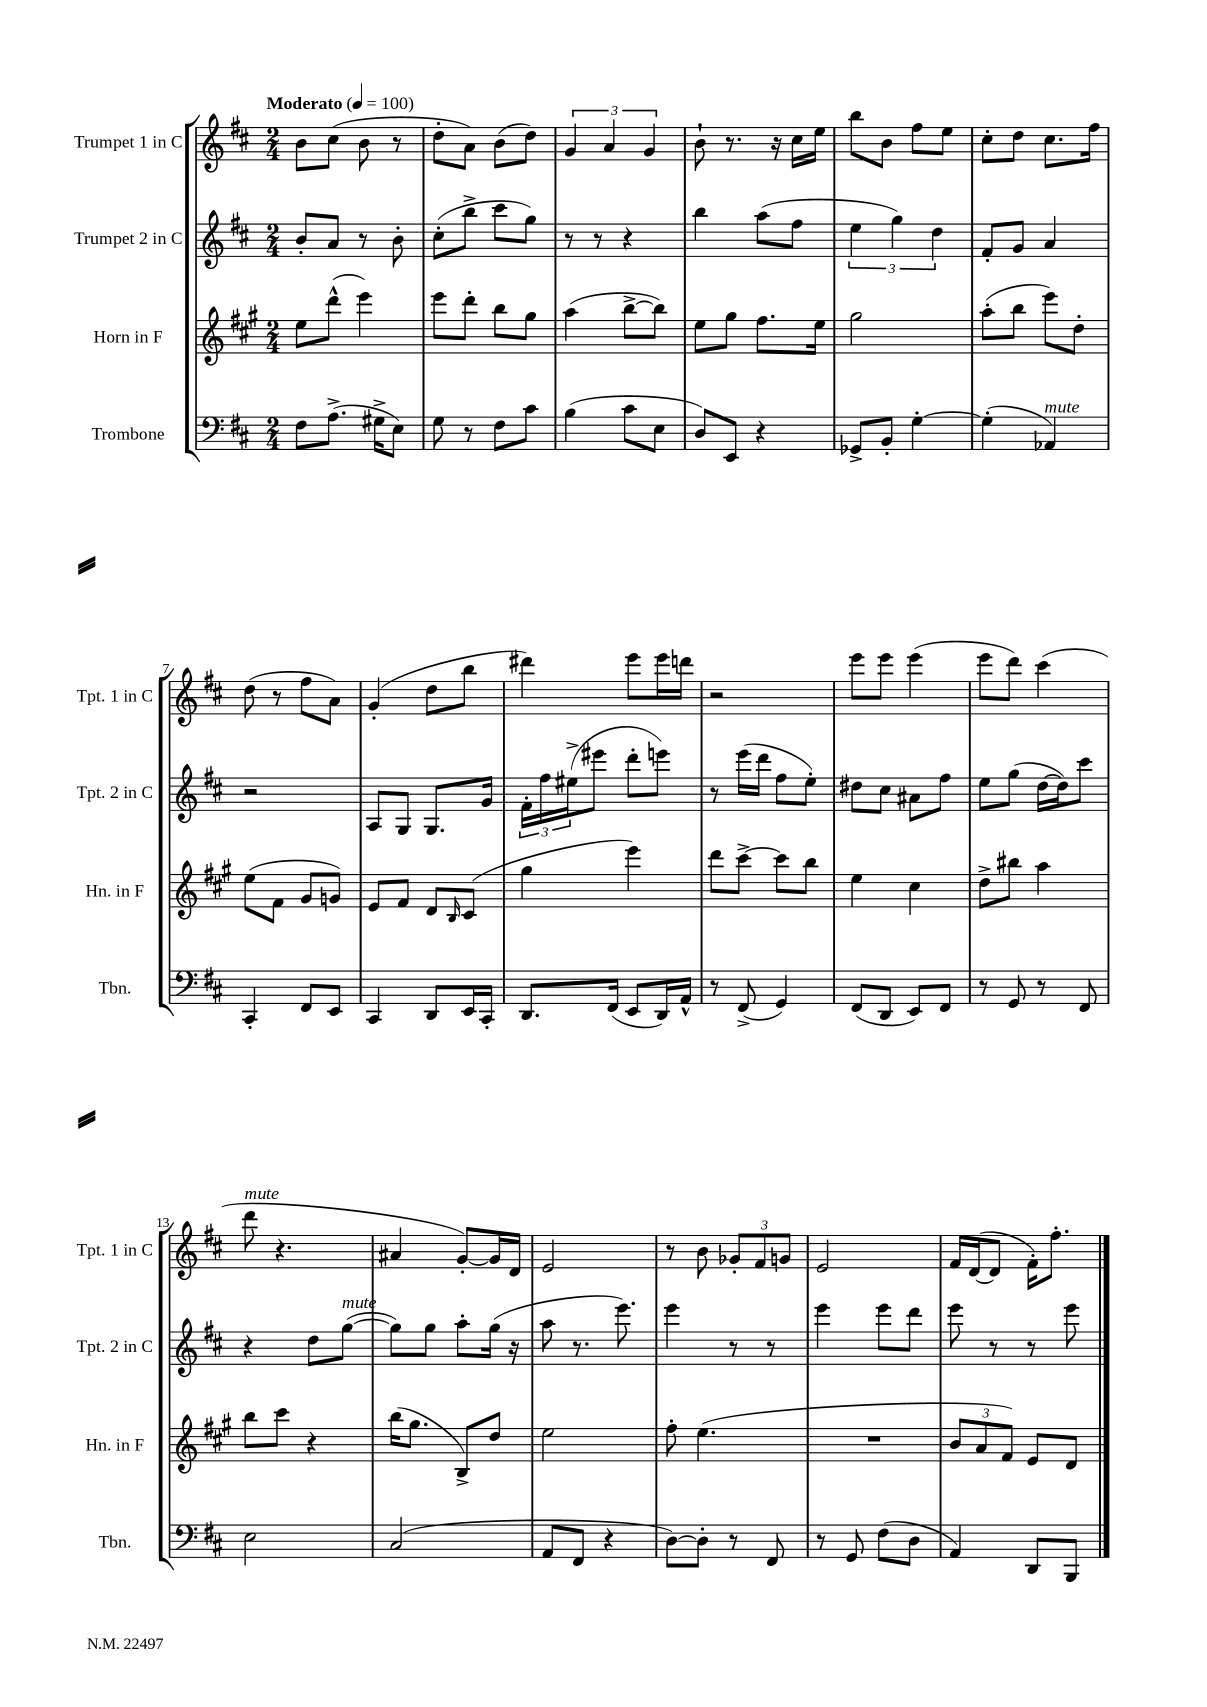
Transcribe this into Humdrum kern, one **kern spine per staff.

**kern	**kern	**kern	**kern
*staff4	*staff3	*staff2	*staff1
*clefF4	*clefG2	*clefG2	*clefG2
*k[f#c#]	*k[f#c#g#]	*k[f#c#]	*k[f#c#]
*M2/4	*M2/4	*M2/4	*M2/4
*MM100	*MM100	*MM100	*MM100
8F#\L	8ee\L	8b'/L	8b\L
(8.A^\J	(8ddd^^\J	8a/J	(8cc#\J
.	4eee\)	8r	8b\
16G#^\LK	.	.	.
8E\J)	.	8b'\	8r
=	=	=	=
8G\	8eee\L	(8cc#'\L	8dd'\L
8r	8ddd'\J	8bb^\J	8a\J)
8F#\L	8bb\L	8ccc#\L	(8b\L
8c#\J	8gg#\J	8gg\J)	8dd\J)
=	=	=	=
(4B\	(4aa\	8r	6g/
.	.	8r	.
.	.	.	6a/
8c#\L	[8bb^\L	4r	.
.	.	.	6g/
8E\J	8bb\]J)	.	.
=	=	=	=
8D/L)	8ee\L	4bb\	8b`\
8EE/J	8gg#\J	.	8.r
4r	8.ff#\L	(8aa\L	.
.	.	.	16r
.	.	8ff#\J	16cc#\LL
.	16ee\Jk	.	16ee\JJ
=	=	=	=
8GG-^/L	2gg#\	6ee\	8bb\L
8BB'/J	.	.	8b\J
.	.	6gg\)	.
[4G'\	.	.	8ff#\L
.	.	6dd\	.
.	.	.	8ee\J
=	=	=	=
(4G'\]	(8aa'\L	8f#'/L	8cc#'\L
.	8bb\J	8g/J	8dd\J
4AA-/)	8eee\L)	4a/	8.cc#\L
.	8dd'\J	.	.
.	.	.	16ff#\Jk
=	=	=	=
4CC#'/	(8ee\L	2r	(8dd\
.	8f#\J	.	8r
8FF#/L	8g#/L	.	8ff#\L
8EE/J	8g/J)	.	8a\J)
=	=	=	=
4CC#/	8e/L	8A/L	(4g'/
.	8f#/J	8G/J	.
8DD/L	8d/L	8.G/L	8dd\L
.	16qqB/	.	.
16EE/L	(8c#/J	.	8bb\J
16CC#'/JJ	.	16g/Jk	.
=	=	=	=
8.DD/L	4gg#\	24f#'\LL	4ddd#\)
.	.	24ff#\	.
.	.	(24ee#^\J	.
.	.	8eee#\J	.
(16FF#/Jk	.	.	.
8EE/L	4eee\)	8ddd'\L	8eee\L
16DD/L)	.	8eee\J)	16eee\L
16AA^^/JJ	.	.	16ddd\JJ
=	=	=	=
8r	8ddd\L	8r	2r
(8FF#^/	[8ccc#^\J	(16eee\LL	.
.	.	16ddd\JJ	.
4GG/)	8ccc#\]L	8ff#\L	.
.	8bb\J	8ee'\J)	.
=	=	=	=
(8FF#/L	4ee\	8dd#\L	8eee\L
8DD/J	.	8cc#\J	8eee\J
8EE/L)	4cc#\	8a#\L	(4eee\
8FF#/J	.	8ff#\J	.
=	=	=	=
8r	8dd^\L	8ee\L	8eee\L
8GG/	8bb#\J	(8gg\J	8ddd\J)
8r	4aa\	[16dd\LL	(4ccc#\
.	.	16dd\]J)	.
8FF#/	.	8ccc#\J	.
=	=	=	=
2E\	8bb\L	4r	8ddd\
.	8ccc#\J	.	4.r
.	4r	8dd\L	.
.	.	([8gg\J	.
=	=	=	=
(2C#/	(16bb\LK	8gg\]L)	4a#/
.	8.gg#\J	.	.
.	.	8gg\J	.
.	8B^/L)	8aa'\L	[8g'/L)
.	8dd/J	(16gg\Jk	16g/]L
.	.	16r	16d/JJ
=	=	=	=
8AA/L	2ee\	8aa\	2e/
8FF#/J	.	8.r	.
4r	.	.	.
.	.	8.eee\)	.
=	=	=	=
[8D\L)	8ff#'\	4eee\	8r
8D'\]J	(4.ee\	.	8b\
8r	.	8r	12g-'/L
.	.	.	12f#/
8FF#/	.	8r	.
.	.	.	12g/J
=	=	=	=
8r	2r	4eee\	2e/
8GG/	.	.	.
(8F#\L	.	8eee\L	.
8D\J	.	8ddd\J	.
=	=	=	=
4AA/)	12b/L	8eee\	16f#/LL
.	.	.	([16d/J
.	12a/	.	.
.	.	8r	8d/]J
.	12f#/J)	.	.
8DD/L	8e/L	8r	16f#'\LK)
.	.	.	8.ff#'\J
8BBB/J	8d/J	8eee\	.
==	==	==	==
*-	*-	*-	*-
